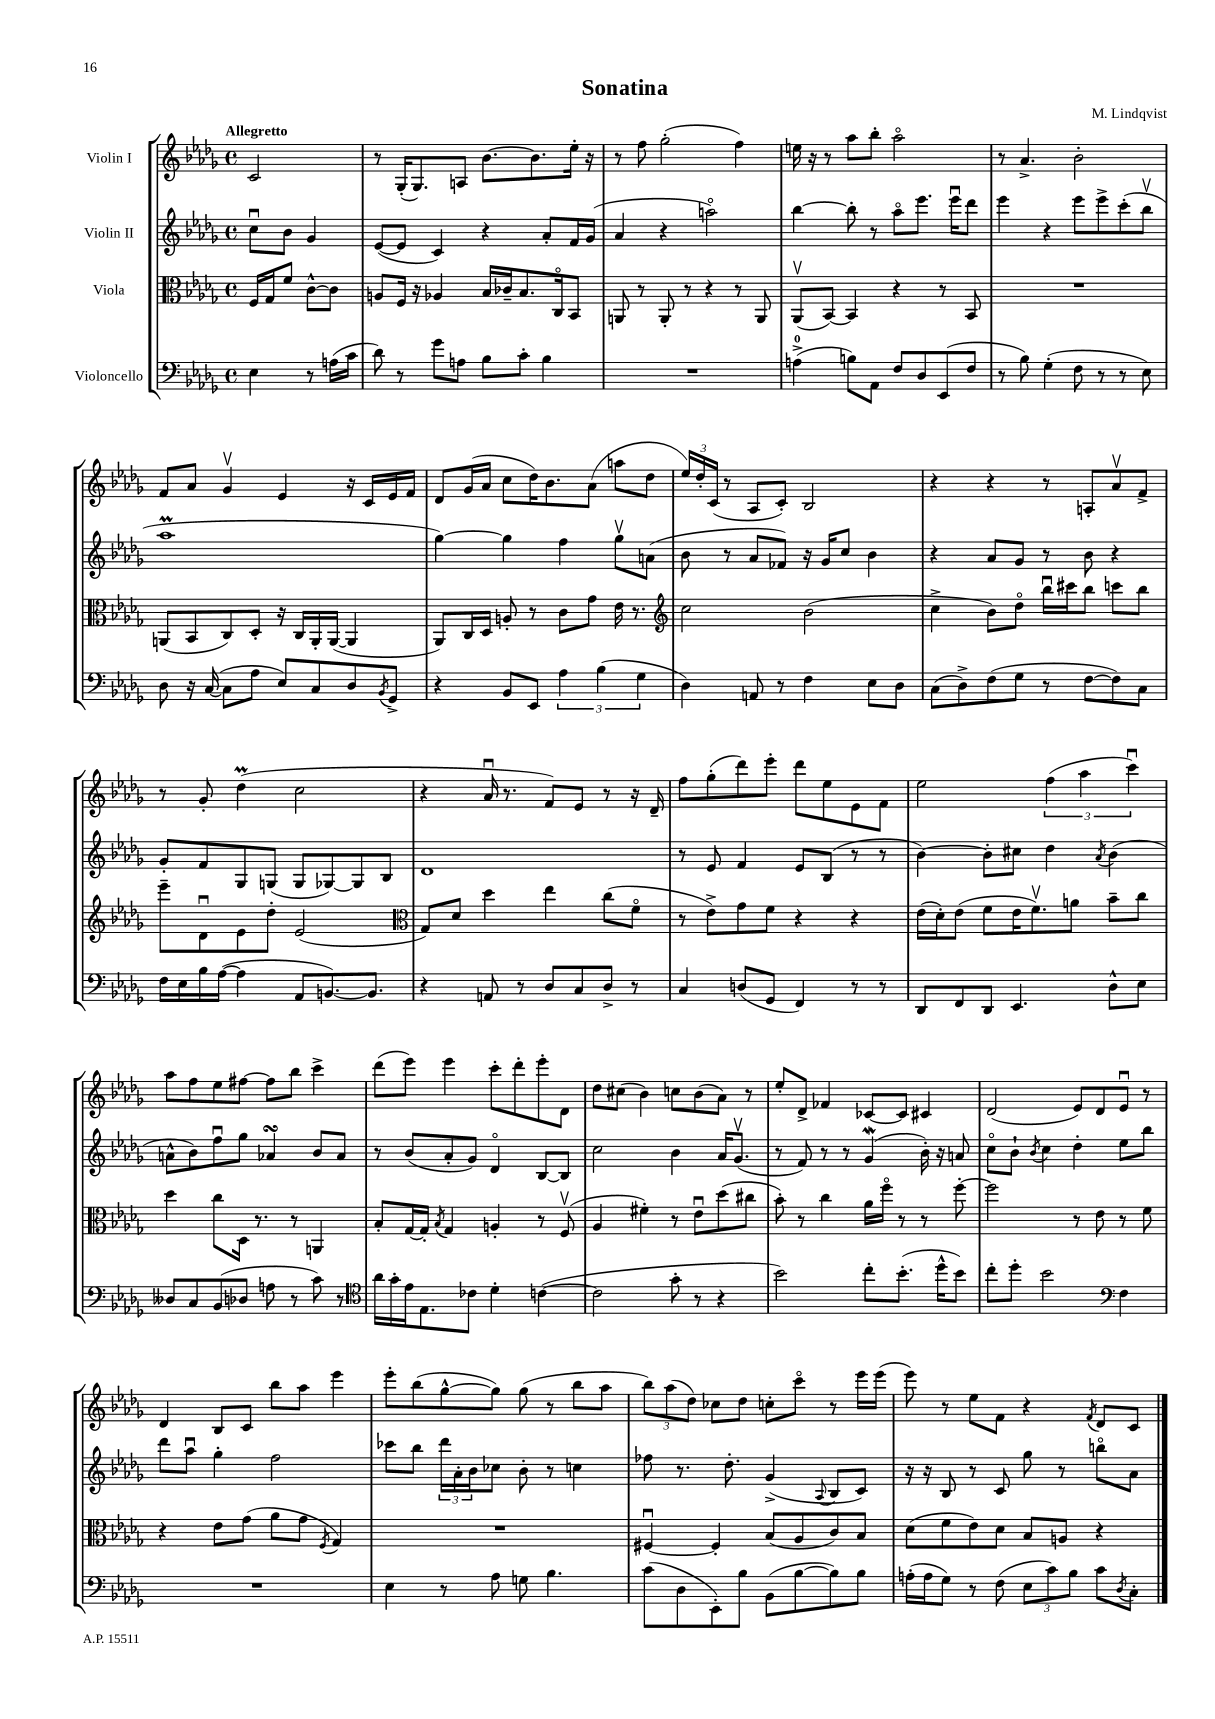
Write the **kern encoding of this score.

**kern	**kern	**kern	**kern
*part4	*part3	*part2	*part1
*staff4	*staff3	*staff2	*staff1
*I"Violoncello	*I"Viola	*I"Violin II	*I"Violin I
*clefF4	*clefC3	*clefG2	*clefG2
*k[b-e-a-d-g-]	*k[b-e-a-d-g-]	*k[b-e-a-d-g-]	*k[b-e-a-d-g-]
*M4/4	*M4/4	*M4/4	*M4/4
*met(c)	*met(c)	*met(c)	*met(c)
=	=	=	=
!	!	!	!LO:TX:a:B:t=Allegretto
4E-\	16F/LL	8ccu\L	2c/
.	16G-/J	.	.
.	8f/J	8b-\J	.
8r	[8c^^\L	4g-/	.
(16An\LL	8c\J]	.	.
16c\JJ	.	.	.
=1	=1	=1	=1
8d-\)	8An/L	([8e-/L	8r
8r	16F/Jk	8e-/J]	(16G-'/KL
.	16r	.	8.G-/)
8g-\L	4A-X/	4c/)	.
8An\J	.	.	8An/J
8B-\L	16B-/LL	4r	[8.b-\L
.	16c-X~/J	.	.
8c'\J	8.B-/	.	.
.	.	.	8.b-\]
4B-\	.	8a-'/L	.
.	16C/k	.	.
.	8BB-/J	16f/L	16ee-'\Jk
.	.	(16g-/JJ	16r
=2	=2	=2	=2
1r	8AAn/	4a-/	8r
.	8r	.	8ff\
.	8AA'/	4r	(2gg-'\
.	8r	.	.
.	4r	2aan\)	.
.	8r	.	4ff\)
.	8AA/	.	.
=3	=3	=3	=3
(4An^\	(8AA-v/L	[4bb-\	16een\
.	.	.	16r
.	[8BB-/J)	.	8r
8Bn\L)	4BB-/]	8bb-'\]	8aa-\L
8AA-\J	.	8r	8bb-'\J
8F/L	4r	8aa-\L	2aa-\
8D-/	.	8.eee-\J	.
(8EE-/	8r	.	.
.	.	16eee-u\KL	.
8F/J	8BB-/	8ddd-\J	.
=4	=4	=4	=4
8r	1r	4eee-\	8r
8B-\)	.	.	4.a-^/
(4G-'\	.	4r	.
8F\	.	8eee-\L	2b-'\
8r	.	8eee-^\	.
8r	.	(8ccc'\	.
8E-\)	.	8bb-v\J	.
!!LO:LB:g=z
=5	=5	=5	=5
8D-\	(8AAn/L	1aa-M	8f/L
16r	8BB-/	.	8a-/J
([16C/	.	.	.
8C\L]	8C/)	.	4g-v/
8A-\J	8D-'/J	.	.
8E-/L)	16r	.	4e-/
.	16C/LL	.	.
8C/	16AA'/	.	.
.	([16AA/JJ	.	.
8D-/	4AA/]	.	16r
.	.	.	16c/LL
8qBB-/	.	.	.
8GG-^/J	.	.	16e-/
.	.	.	16f/JJ
=6	=6	=6	=6
4r	8AA-/L)	[4gg-\)	8d-/L
.	16C/L	.	(16g-/L
.	16D-/JJ	.	16a-/JJ
8BB-/L	8An'/	4gg-\]	8cc\L
8EE-/J	8r	.	16dd-\K)
.	.	.	8.b-\
6A-\	8c\L	4ff\	.
.	8g-\J	.	(8a-\J
(6B-\	.	.	.
.	16e-\	8gg-v\L	8aan\L
.	8.r	.	.
6G-\	.	.	.
.	.	(8an\J	8dd-\J
=7	=7	=7	=7
*	*clefG2	*	*
4D-\)	2cc\	8b-\	24ee-/LL)
.	.	.	24dd-'/
.	.	.	(24c/JJ
.	.	8r	8r
8AAn/	.	8a-/L	8A-/L
8r	.	8f-X/J)	8c'/J)
4F\	(2b-\	16r	2B-/
.	.	16g-/KL	.
.	.	8cc/J	.
8E-\L	.	4b-\	.
8D-\J	.	.	.
=8	=8	=8	=8
(8C\L	4cc^\	4r	4r
8D-^\)	.	.	.
(8F\	8b-\L)	8a-/L	4r
8G-\J	8dd-\J	8g-/J	.
8r	16bb-u\LL	8r	8r
.	16ccc#X\J	.	.
[8F\L	8bb-\J	8b-\	8An'/L
8F\])	8cccn\L	4r	8a-v/
8C\J	8bb-\J	.	8f^/J
!!LO:LB:g=z
=9	=9	=9	=9
16F\LL	8eee-~\L	8g-'/L	8r
16E-\	.	.	.
16B-\	8d-u\	8f/	8g-'/
([16A-\JJ	.	.	.
4A-\]	8e-\	8G-/	(4dd-M\
.	8dd-'\J	(8Gn/J	.
8AA-/L	(2e-/	8G/L	2cc\
[8.BBn/)	.	[8G-X/)	.
.	.	8G-/]	.
8.BB/J]	.	.	.
.	.	8B-/J	.
=10	=10	=10	=10
*	*clefC3	*	*
4r	8G-/L)	1d-	4r
.	8d-/J	.	.
8AAn/	4dd-\	.	16a-u/
.	.	.	8.r
8r	.	.	.
8D-/L	4ee-\	.	8f/L)
8C/	.	.	8e-/J
8D-^/J	(8cc\L	.	8r
8r	8f\J	.	16r
.	.	.	16d-~/
=11	=11	=11	=11
4C/	8r	8r	8ff\L
.	8e-^\L)	8e-/	(8gg-'\
(8Dn/L	8g-\	4f/	8ddd-\)
8GG-/J	8f\J	.	8eee-'\J
4FF/)	4r	8e-/L	8ddd-\L
.	.	(8B-/J	8ee-\
8r	4r	8r	8e-\
8r	.	8r	8f\J
=12	=12	=12	=12
8DD-/L	(16e-\LL	[4b-\)	2ee-\
.	16d-'\J)	.	.
8FF/	(8e-\J	.	.
8DD-/J	8f\L	8b-'\L]	.
4.EE-/	16e-\K	8cc#X\J	.
.	8.fv\)	.	.
.	.	4dd-\	(6ff\
.	8an\J	.	.
.	.	.	6aa-\
.	.	8qa-/	.
8D-^^\L	8b-~\L	(4b-\	.
.	.	.	6cccu\)
8E-\J	8cc\J	.	.
!!LO:LB:g=z
=13	=13	=13	=13
8D--X/L	4dd-\	8an^^\L	8aa-\L
8C/	.	8b-\)	8ff\
(8BB-/	8cc\L	8ffu\	8ee-\
8D-X/J	16D-\Jk	8gg-\J	[8ff#X\J
.	8.r	.	.
8An\	.	4a-XsSSS/	8ff#\L]
8r	8r	.	8bb-\J
8c\)	4AAn/	8b-/L	4ccc^\
8r	.	8a-/J	.
=14	=14	=14	=14
*clefC4	*	*	*
16a-\LL	8B-'/L	8r	(8ddd-\L
16g-'\	.	.	.
16e-\J	[16G-/L	(8b-/L	8eee-\J)
8.E-\	16G-'/JJ]	.	.
.	8qB-/	.	.
.	4G-/	8a-'/	4eee-\
8c-X\J	.	8g-/J)	.
4d-'\	4An'/	4d-/	8ccc'\L
.	.	.	8ddd-'\
([4cn\	8r	[8B-/L	8eee-'\
.	(8Fv/	8B-/J]	8d-\J
=15	=15	=15	=15
2c\]	4A-/	2cc\	8dd-\L
.	.	.	(8cc#X\J
.	4f#X'\)	.	4b-\)
8g-'\	8r	4b-\	8ccn\L
8r	8e-u\L	.	(8b-\
4r	(8dd-\	16a-/KL	8a-\J)
.	.	(8.g-v/J	.
.	8cc#X\J	.	8r
=16	=16	=16	=16
2b-\)	8b-'\)	8r	8ee-'/L
.	8r	8f/)	8d-^/J
.	4cc\	8r	4f-X/
.	.	8r	.
8cc'\L	16a-\LL	(4g-w/	[8c-X/L
.	16ff\JJ	.	.
(8.b-'\J	8r	.	8c-/J]
.	8r	16b-'\)	4c#X/
16dd-^^\KL	.	16r	.
8b-\J)	[8ff'\	8an/	.
=17	=17	=17	=17
8cc'\L	2ff\]	8cc\L	(2d-/
8dd-'\J	.	8b-`\J	.
.	.	8qb-/	.
2b-\	.	4cc\	.
.	8r	4dd-'\	8e-/L)
.	8e-\	.	8d-/
*clefF4	*	*	*
4F\	8r	8ee-\L	8e-u/J
.	8f\	8bb-\J	8r
!!LO:LB:g=z
=18	=18	=18	=18
1r	4r	8ddd-\L	4d-/
.	.	8aa-u\J	.
.	8e-\L	4gg-'\	8B-/L
.	(8g-\J	.	8c/J
.	8a-\L	2ff\	8bb-\L
.	8g-\J	.	8aa-\J
.	8qF/	.	.
.	4G-/)	.	4eee-\
=19	=19	=19	=19
4E-\	1r	8ccc-X\L	8eee-'\L
.	.	8bb-\J	(8bb-\
8r	.	24ddd-\LL	[8gg-^^\
.	.	24a-'\	.
.	.	24b-\J	.
8A-\	.	8cc-X\J	8gg-\J])
8Gn\	.	8b-'\	(8gg-\
4.B-\	.	8r	8r
.	.	4ccn\	8bb-\L
.	.	.	8aa-\J
=20	=20	=20	=20
(8c\L	[4F#Xu/	8ff-X\	12bb-\L)
.	.	.	(12aa-\
8D-\	.	8.r	.
.	.	.	12dd-\J)
8EE-'\)	4F#'/]	.	8cc-X\L
.	.	8.dd-'\	.
8B-\J	.	.	8dd-\J
(8BB-\L	(8B-/L	(4g-^/	8ccn'\L
[8B-\	8A-/	.	8ccc\J
.	.	8qqA-/	.
8B-\])	8c/)	8B-/L	8r
8B-\J	8B-/J	8c/J)	16eee-\LL
.	.	.	(16eee-\JJ
=21	=21	=21	=21
(16An'\LL	(8d-\L	16r	8eee-\)
16A\J	.	16r	.
8G-\J)	8f\	8B-/	8r
8r	8e-\)	8r	8ee-\L
(8F\	8d-\J	8c/	8f\J
12E-\L	8B-/L	8gg-\	4r
12c\)	.	.	.
.	8An/J	8r	.
12B-\J	.	.	.
.	.	.	8qf/
8c\L	4r	8bbn\L	8d-/L
8qD-/	.	.	.
8C'\J	.	8a-\J	8c/J
==	==	==	==
*-	*-	*-	*-
